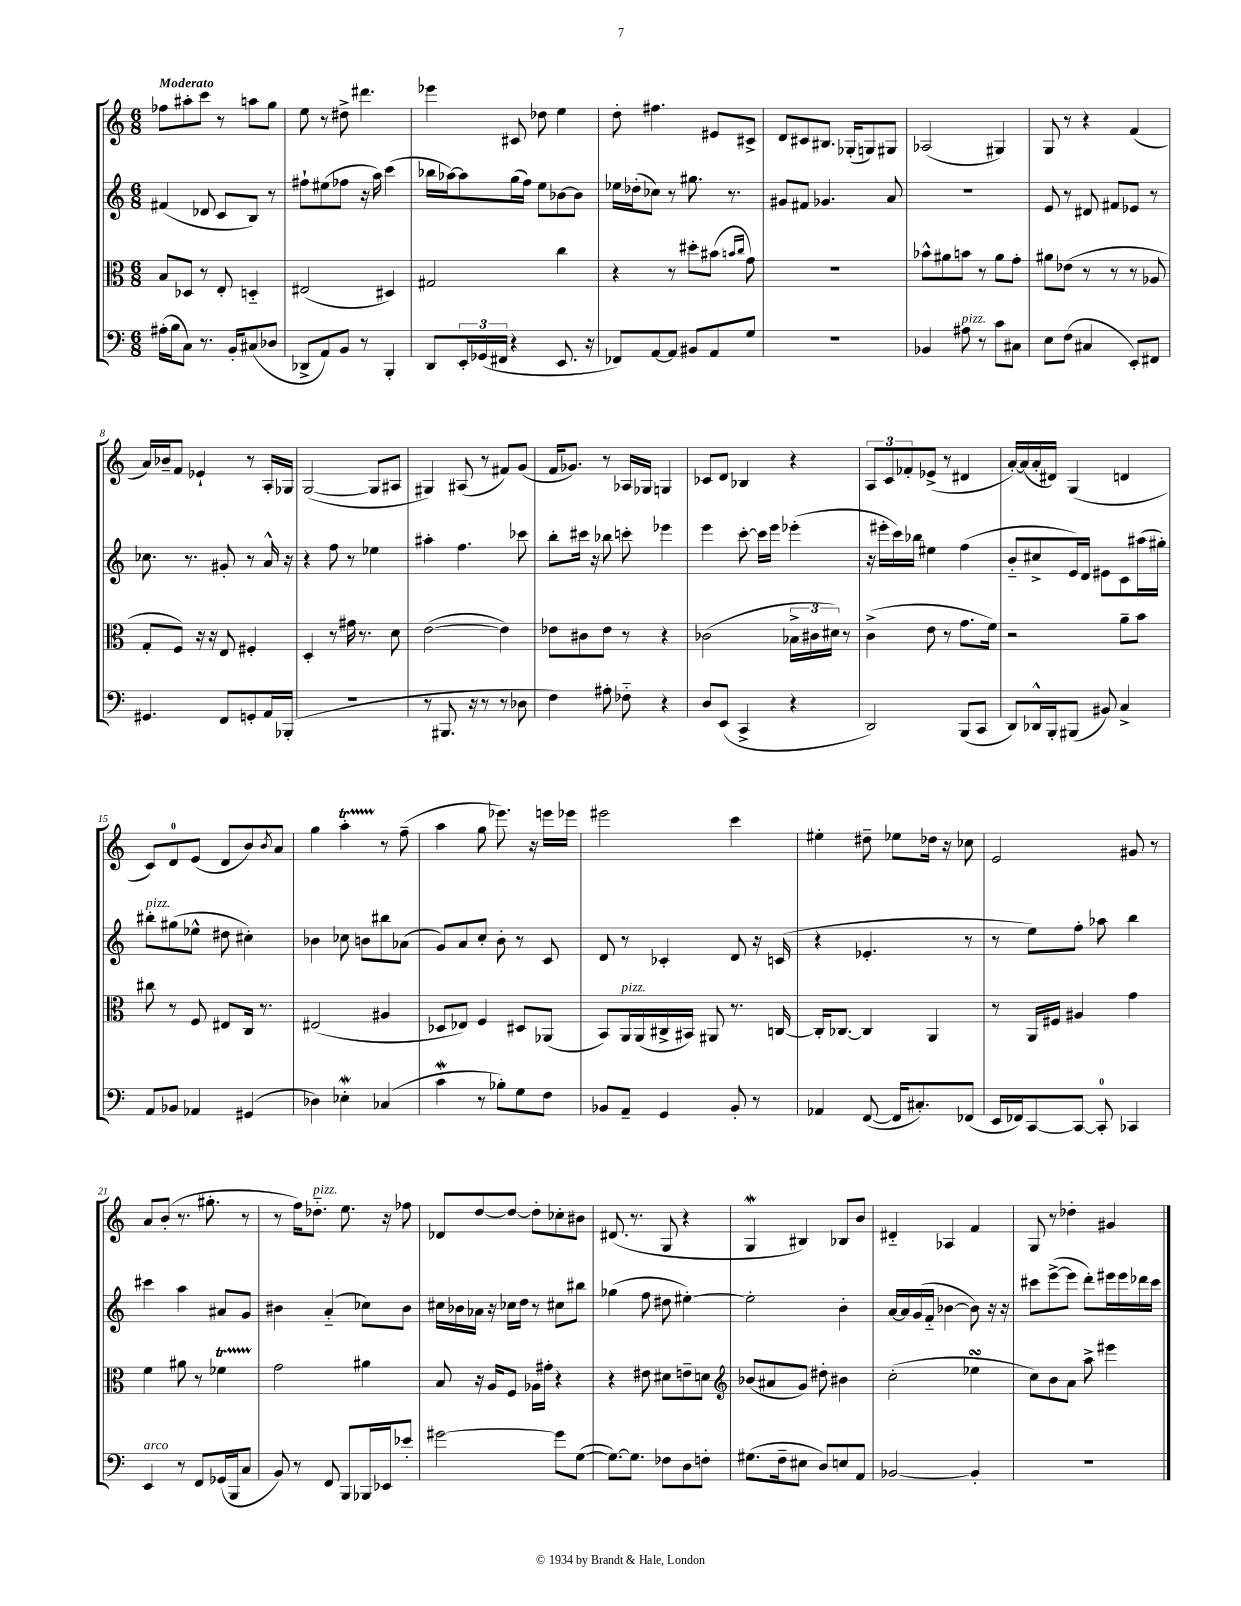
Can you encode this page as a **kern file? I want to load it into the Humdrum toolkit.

**kern	**kern	**kern	**kern
*staff4	*staff3	*staff2	*staff1
*clefF4	*clefC3	*clefG2	*clefG2
*k[]	*k[]	*k[]	*k[]
*M6/8	*M6/8	*M6/8	*M6/8
(16A#'\LL	8B/L	(4f#/	8ff-\L
16B\J	.	.	.
8C\J)	8D-/J	.	8aa#'\
8.r	8r	8d-/	8ccc\J
.	8E'/	8c/L	8r
16BB'/LK	.	.	.
(8C#/	4D'~/	8B/J)	8aa\L
8D-/J	.	8r	8gg\J
=	=	=	=
8DD-^/L	(2E#/	8ff#`\L	8ee\
8AA/)	.	(8ee#\	8r
8BB/J	.	8ff-\J	8dd#^\
8r	.	16r	4.ddd#\
.	.	16aa\)	.
4BBB'/	4D#/)	(4ccc\	.
=	=	=	=
8DD/L	2G#/	16bb-\LL	4eee-\
.	.	[16aa-\J)	.
24EE'/L	.	8aa-\]	.
(24GG-/	.	.	.
24FF#/JJ	.	.	.
4r	.	(16gg\L	8c#/
.	.	16ff\JJ)	.
.	.	8ee\L	8dd-\
8.EE/	4cc\	[8b-\	4ee\
.	.	8b-\]J	.
16r	.	.	.
=	=	=	=
8FF-/L)	4r	16ee-\LL	8dd'\
.	.	(16dd-'\J	.
[8AA/	.	8cc-\J)	4.ff#\
8AA/]J	8r	8r	.
8BB#/L	8dd#'\L	8.gg#\	.
8AA/	(8b#\J	.	8e#/L
.	.	8.r	.
.	16qqb/LL	.	.
.	16qqcc/JJ	.	.
8G/J	8g\)	.	8c#^/J
=	=	=	=
2.r	2.r	8g#/L	8d/L
.	.	8f#/J	8c#/
.	.	4.g-/	8.B#/J
.	.	.	(16G-'/LK
.	.	.	8G/)
.	.	8a/	8G#/J
=	=	=	=
4BB-/	8b-^^\L	2.r	(2A-/
.	8a#\	.	.
8A#\	8b\J	.	.
8r	8r	.	.
8c\L	8a#\L	.	4G#/)
8C#\J	8g'\J	.	.
=	=	=	=
8E\L	8a#\L	8e/	8G/
(8F\J	(8e-\J	8r	8r
4C#/	8r	8d#/	4r
.	8r	8f#/L	.
8EE'/L)	8r	8e-/J	(4f/
8FF#/J	8A-/	8r	.
=	=	=	=
4.GG#/	8G'/L	8.cc-\	16a/LL)
.	.	.	16b-~/J
.	8F/J)	.	8f/J
.	.	8.r	.
.	16r	.	4e-`/
.	16r	.	.
8FF/L	8E/	8g#'/	.
8GG'/	4F#'/	8r	8r
16AA/L	.	16a^^/	16A'/LL
(16BBB-'/JJ	.	16r	16G-/JJ
=	=	=	=
2.r	4D'/	4r	([2G/
.	8r	8ff\	.
.	16g#\	8r	.
.	8.r	.	.
.	.	4ee-\	8G/]L
.	8d\	.	8A#/J
=	=	=	=
8r	([2e\	4aa#'\	4G#/)
8.BBB#/	.	.	.
.	.	4.ff\	(8A#/
16r	.	.	.
8r	.	.	8r
8r	4e\])	.	8f#/L)
8D-\	.	8ccc-\	(8g/J
=	=	=	=
4F\)	8e-\L	8bb'\L	16f/LK
.	.	.	8.g-/J)
.	8c#\	16ccc#\Jk	.
.	.	16r	.
8A#'\	8e-\J	8bb-\	8r
8F-'~\	8r	8ccc'\	16A-/LL
.	.	.	16G-/JJ
4r	4r	4eee-\	4G/
=	=	=	=
8D/L	(2c-\	4eee\	8c-/L
(8EE/J	.	.	8d/J
4CC^/	.	[8ccc'\	4B-/
.	.	16ccc\]LL	.
.	.	16eee\JJ	.
4r	24B-^\LL	(4eee-'\	4r
.	24c#\	.	.
.	24d#\JJ)	.	.
.	8r	.	.
=	=	=	=
2DD/)	(4c^\	16r	12A/L
.	.	16eee#'\LL	.
.	.	.	12c/
.	.	16ccc\)	.
.	.	.	12f-'/
.	.	16bb-\JJ	.
.	8e\	4ee#\	(8e-^/J
.	8r	.	8r
(8BBB/L	8.g\L	(4ff\	4d#/
8CC/J	.	.	.
.	16f\Jk)	.	.
=	=	=	=
8DD/L)	2r	8b'~/L	[16a'/LL)
.	.	.	(16a/]
16DD-^^/L	.	8cc#^/	16a'/
16BBB'/J	.	.	16d#/JJ)
(8BBB#/J	.	16e/L)	(4G/
.	.	16d/JJ	.
8BB#/)	.	8e#\L	.
4C^/	8a~\L	8c\	4d/
.	8b\J	(16aa#\L	.
.	.	16gg#'\JJ)	.
=	=	=	=
8AA/L	8cc#\	8bb#'\L	8c/L)
8BB-/J	8r	(8gg#\	8d/
4AA-/	8F/	8ee-^^\J	(8e/J
.	8E#/L	8dd#\	8d/L
(4GG#/	16C/Jk	4cc#'\)	8b/)
.	8.r	.	.
.	.	.	8qb/
.	.	.	8a/J
=	=	=	=
4D-\)	(2E#/	4b-\	4gg\
4E-'\	.	8cc-\	4aa'\
.	.	8b\L	.
(4C-/	4A#/	8bb#\	8r
.	.	(8a-\J	(8ff~\
=	=	=	=
4c\	8D-/L	8g/L)	4aa\
.	8E-/J)	8a/	.
8r	4F/	8cc'/J	8gg\
8B-'\L)	.	8b'\	8.eee-\)
8G\	8D#/L	8r	.
.	.	.	16r
8F\J	(8AA-/J	8c/	16eee\LL
.	.	.	16eee-\JJ
=	=	=	=
8BB-/L	8BB/L)	8d/	2eee#\
8AA~/J	16AA/L	8r	.
.	(16AA/	.	.
4GG/	16C#^/	4c-'/	.
.	16BB#/JJ)	.	.
.	8AA#/	.	.
8BB-'/	8.r	8d/	4ccc\
8r	.	16r	.
.	[16C/	(16c/	.
=	=	=	=
4AA-/	16C'/]LK	4r	4ee#'\
.	[8.C-/J	.	.
([8FF/	4C-/]	4.e-'/	8dd#~\
16FF/]LK	.	.	8ee-\L
8.C#'/)	.	.	.
.	4AA/	.	16dd-\Jk
.	.	.	16r
(8FF-/J	.	8r	8cc-\
=	=	=	=
16EE/LL	8r	8r	2e/
16FF-/J)	.	.	.
[8CC/	16AA/LL	8ee\L)	.
.	16F#/JJ	.	.
8CC/_J	4A#/	8ff'\J	.
8CC'/]	.	8aa-\	.
4CC-/	4g\	4bb\	8g#/
.	.	.	8r
=	=	=	=
4EE/	4f\	4ccc#\	8a/L
.	.	.	(8b'/J
8r	8a#\	4aa\	8.r
8FF/L	8r	.	.
.	.	.	8.gg#'\
(16GG-/L	4f-\	8a#/L	.
16BBB/J	.	.	.
8C/J	.	8g/J	8r
=	=	=	=
8BB/)	2g\	4b#\	8r
8r	.	.	16ff\LK)
.	.	.	8.dd-'~\J
8FF/	.	(4a'~/	.
8BBB/L	.	.	8.ee\
16BBB-/L	4a#\	8cc-\L)	.
16EE-/J	.	.	16r
8e-'/J	.	8b#\J	8ff-\
=	=	=	=
[2g#\	8B/	16cc#\LL	8d-/L
.	.	16b-\	.
.	16r	16a-\JJ	[8dd/
.	16A/LK	16r	.
.	8F/J	16cc-\LL	8dd/_J
.	.	16dd\JJ	.
.	16A-\LL	8r	8dd'\]L
.	16g#'\JJ	.	.
8g#\]L	4r	8cc#\L	8cc-'\
([8G\J	.	8bb#\J	8b#\J
=	=	=	=
8.G\_L)	4r	(4gg-\	(8.d#/
8.G\]J	.	.	8.r
.	8e#\	8ff\	.
8F-\L	8d#\L	8dd#\	8G/
8D\	8e~\	[4ee#'\)	4r
8F'\J	8d\J	.	.
=	=	=	=
*	*clefG2	*	*
(8.G#\L	(8b-/L	2ee#'\]	4G/
.	8a#/	.	.
16F~\k	.	.	.
8E#\J	8g/J)	.	4B#/)
8D/L)	8dd#'\	.	.
8E/	4b#\	4b'\	8B-/L
8AA/J	.	.	8b/J
=	=	=	=
[2BB-/	(2cc'\	[16a/LL	4d#'~/
.	.	16a/]	.
.	.	(16g/	.
.	.	16f'~/JJ	.
.	.	[4b-\	4A-/
4BB-'/]	4ee-\	8b-\])	4f/
.	.	16r	.
.	.	16r	.
=	=	=	=
2.r	8cc\L)	8ccc#\L	8G/
.	8b\	([8eee^\	8r
.	8a\J	8eee\]J	4dd-'\
.	8aa^\	8ddd'\L)	.
.	4eee#\	16eee#\L	4g#/
.	.	16eee#\	.
.	.	16ddd-\	.
.	.	16ccc#\JJ	.
==	==	==	==
*-	*-	*-	*-
